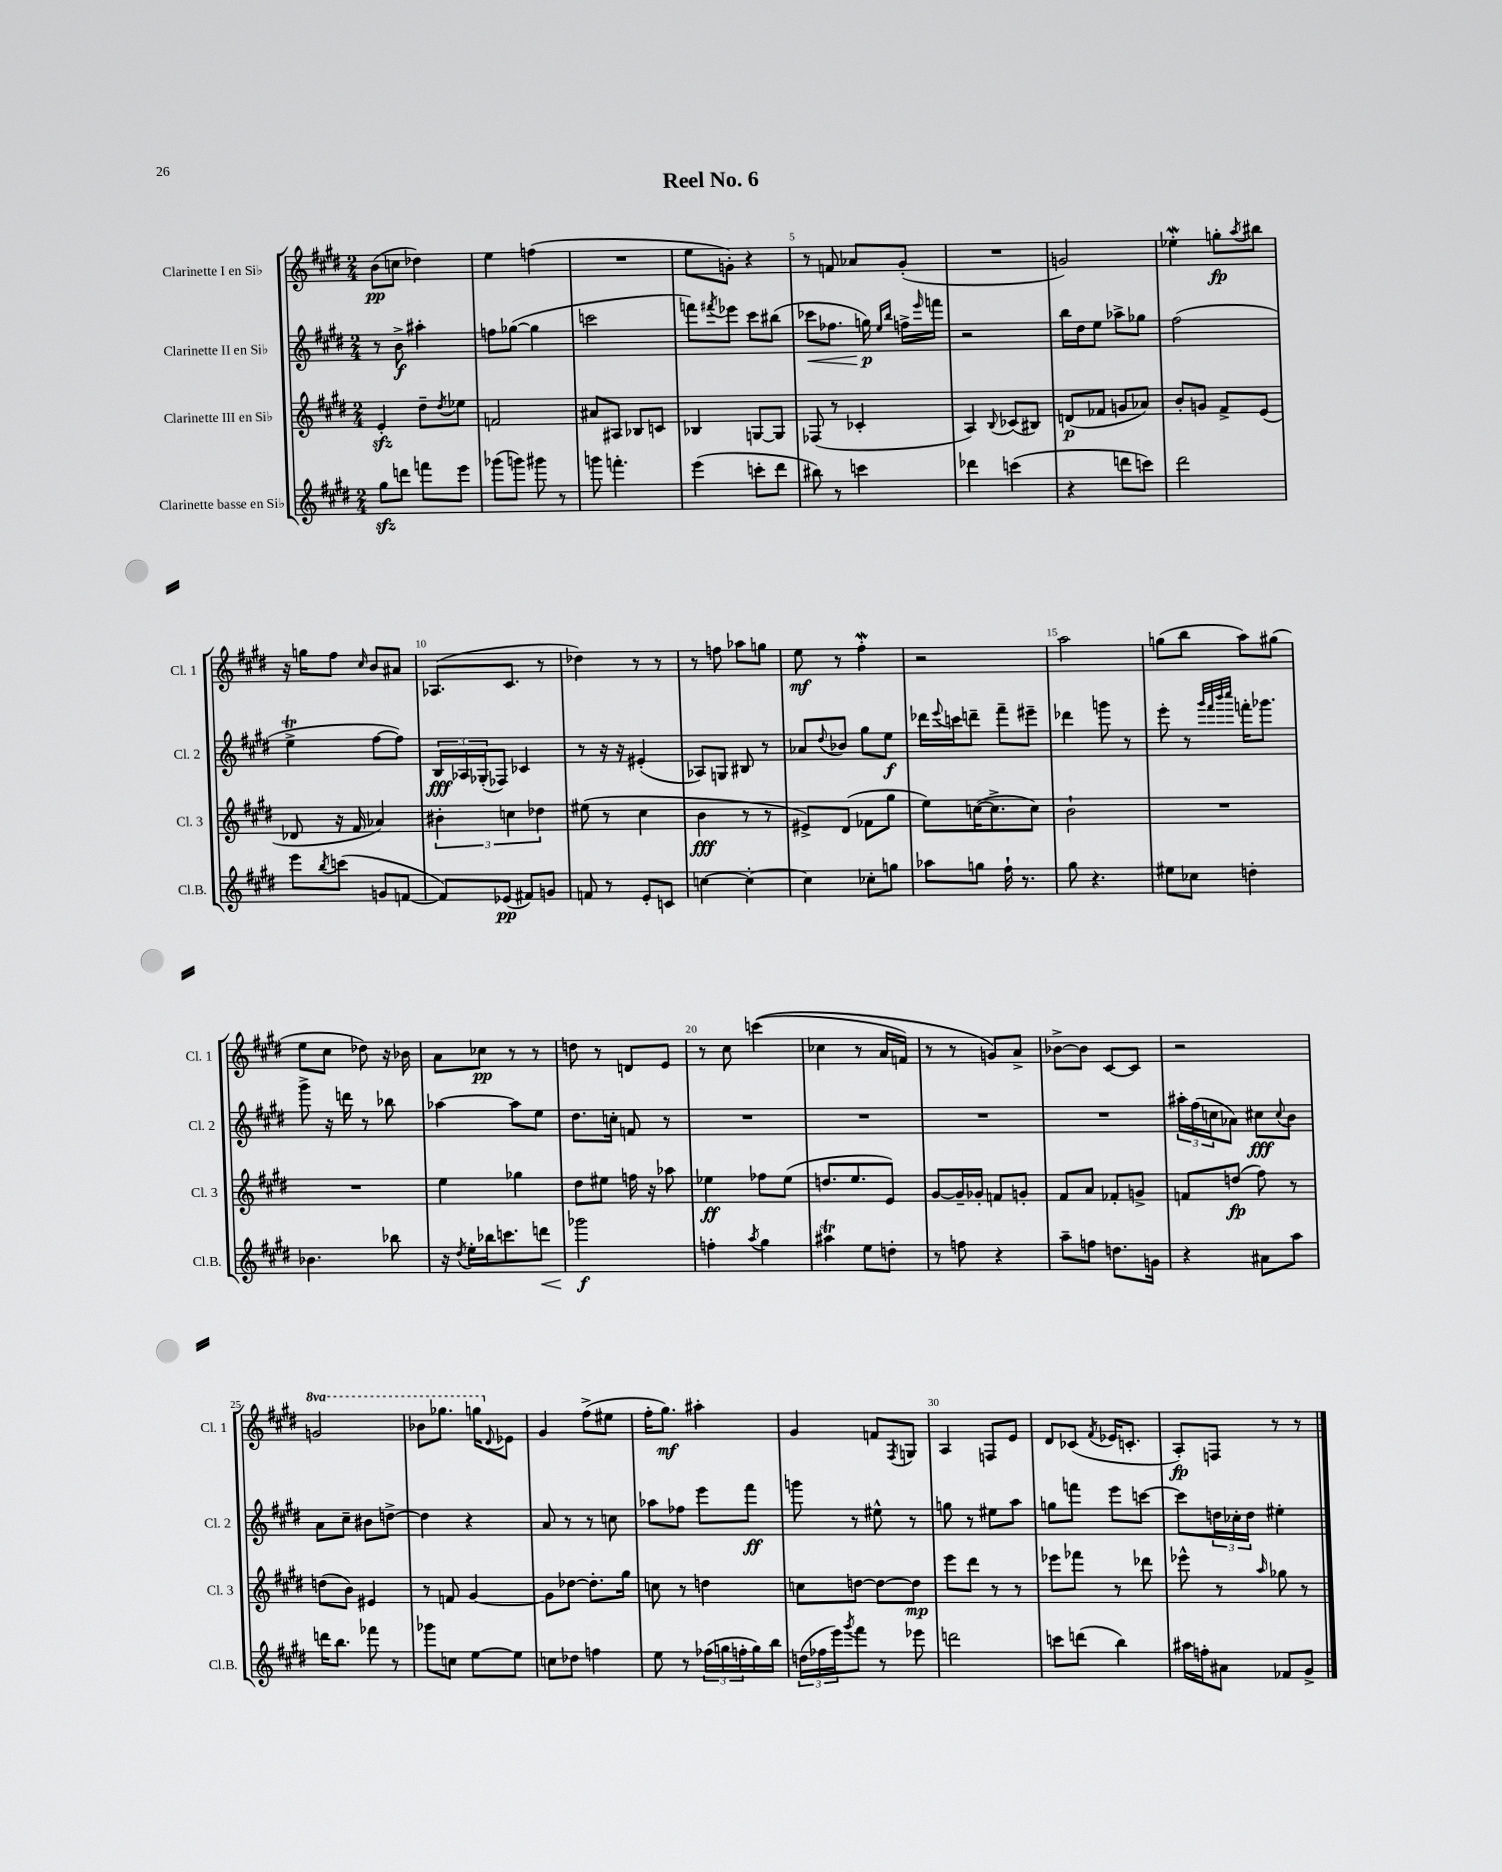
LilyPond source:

\header { title = "Reel No. 6" }
<<
\new StaffGroup <<
\new Staff = "s0" \with { instrumentName = "Clarinette I en Sib" shortInstrumentName = "Cl. 1" } {
    \clef treble \key e \major \numericTimeSignature \time 2/4 \set Staff.ottavationMarkups = #ottavation-simple-ordinals
    b'8\pp( c''8 des''4) |
    e''4 f''4( |
    R2 |
    e''8 g'8-.) r4 |
    r8 f'8 aes'8 gis'8-.( |
    R2 |
    g'2) |
    ees''4-.\mordent g''8-.\fp \acciaccatura { a''8 } bis''8 |
    r16 g''16 fis''8 \grace { cis''16 } b'8 ais'8 |
    aes8.( cis'8. r8 |
    des''4) r8 r8 |
    r8 f''8 aes''8 g''8 |
    e''8\mf r8 fis''4-.\mordent |
    r2 |
    a''2 |
    g''8( b''8 a''8) gis''8( |
    e''8 cis''8 des''8) r16 bes'16 |
    a'8 ces''8\pp r8 r8 |
    d''8 r8 d'8 e'8 |
    r8 cis''8 c'''4(\( |
    ces''4 r8 a'16 f'16) |
    r8 r8 g'8\) a'8-> |
    bes'8~-> bes'8 cis'8~ cis'8 |
    r2 |
    \ottava #1 g''2 |
    bes''8 ges'''8. g'''16 \ottava #0 \appoggiatura { dis'8 } ees'8 |
    gis'4 fis''8->( eis''8 |
    fis''16-. gis''8.\mf) ais''4-. |
    gis'4 f'8 \acciaccatura { fis8 } g8 |
    a4 f8 e'8 |
    dis'8 ces'8( \acciaccatura { fis'8 } ees'16 c'8.-. |
    a8-.\fp) f8 r8 r8 \bar "|." |
}
\new Staff = "s1" \with { instrumentName = "Clarinette II en Sib" shortInstrumentName = "Cl. 2" } {
    \clef treble \key e \major \numericTimeSignature \time 2/4
    r8 b'8->\f ais''4-. |
    f''8 ges''8~( ges''4 |
    c'''2 |
    f'''8) \acciaccatura { fis'''8 } ees'''8 cis'''8 bis''8( |
    ces'''8\< fes''8. g''16\p\!) \grace { e''16 b''16 } f''16-> \grace { e'''16 } f'''16 |
    r2 |
    b''16 dis''16 e''8 aes''8-> ges''8 |
    fis''2( |
    e''4->\trill fis''8~ fis''8) |
    \tuplet 3/2 { b16\fff aes16 ges16-.( } fes8) ces'4 |
    r8 r16 r16 eis'4-.( |
    aes8) g8 bis8 r8 |
    aes'8 \appoggiatura { dis''8 } bes'8 gis''8 e''8\f |
    des'''16 \appoggiatura { e'''8 } c'''16 d'''8-- fis'''8-- eis'''8-- |
    des'''4 g'''8 r8 |
    e'''8-. r8 \grace { gis'''32 fis'''32 b'''32 cis''''32 } f'''16-. ges'''8. |
    gis'''8-> r16 d'''16 r8 bes''8 |
    aes''4~ aes''8 e''8 |
    dis''8. c''16-. f'8 r8 |
    R2 |
    R2 |
    R2 |
    R2 |
    \tuplet 3/2 { ais''16-. fis''16( c''16 } aes'8) cis''8\fff \appoggiatura { cis''8 } b'8 |
    a'8 cis''8-- bis'8 d''8~-> |
    d''4 r4 |
    a'8 r8 r8 c''8 |
    aes''8 fes''8 e'''8 fis'''8\ff |
    g'''8 r8 eis''8-^ r8 |
    g''8 r8 eis''8 a''8 |
    g''8 f'''8 e'''8 c'''8~ |
    c'''8 \tuplet 3/2 { d''16 ces''16-. d''16 } eis''4-. \bar "|." |
}
\new Staff = "s2" \with { instrumentName = "Clarinette III en Sib" shortInstrumentName = "Cl. 3" } {
    \clef treble \key e \major \numericTimeSignature \time 2/4
    e'4-.\sfz dis''8-- \acciaccatura { dis''8 } ees''8 |
    f'2 |
    ais'8 ais8 bes8 c'8 |
    bes4 g8~ g8 |
    fes8( r8 ces'4-. |
    a4) \appoggiatura { b8 } ces'8( bis8) |
    d'8\p( fes'8 g'8 aes'8) |
    b'8-. g'8 fis'8-> e'8( |
    des'8 r16 fis'16 aes'4) |
    \tuplet 3/2 { bis'4-. c''4 des''4 } |
    eis''8( r8 cis''4 |
    b'4\fff r8 r8 |
    eis'8->) dis'8( fes'8 gis''8 |
    e''8) c''16~( c''8.-> c''8) |
    b'2-! |
    R2 |
    R2 |
    e''4 ges''4 |
    dis''8 eis''8 f''16 r16 aes''8 |
    ees''4\ff fes''8 ees''8( |
    d''8. e''8. e'8) |
    gis'8~ gis'16-- ges'16-. f'8 g'8-. |
    fis'8 a'8 fes'8-. g'8-> |
    f'8 d''8\fp( fis''8) r8 |
    d''8( b'8) eis'4 |
    r8 f'8 gis'4~ |
    gis'8 des''8~ des''8.-. gis''16 |
    c''8 r8 d''4 |
    c''8 d''8~ d''8~ d''8\mp |
    e'''8 dis'''8 r8 r8 |
    ees'''8 fes'''8 r8 des'''8 |
    ees'''8-^ r8 \grace { a''16 } ges''8 r8 \bar "|." |
}
\new Staff = "s3" \with { instrumentName = "Clarinette basse en Sib" shortInstrumentName = "Cl.B." } {
    \clef treble \key e \major \numericTimeSignature \time 2/4
    gis''8\sfz d'''8 f'''8 e'''8 |
    ges'''8( g'''8) gis'''8 r8 |
    g'''8 f'''4.-. |
    e'''4( c'''8-. dis'''8 |
    bis''8) r8 c'''4 |
    des'''4 c'''4( |
    r4 d'''8 c'''8) |
    dis'''2 |
    e'''8 \acciaccatura { b''8 } c'''8( g'8 f'8~ |
    f'8) ees'8\pp( fis'8) g'8 |
    f'8 r8 e'8-. c'8 |
    c''4~ c''4~-. |
    c''4 ces''8-. g''8 |
    aes''8 g''8 fis''16-! r8. |
    gis''8 r4. |
    eis''8 ces''8 d''4-. |
    bes'4. bes''8 |
    r16 \acciaccatura { dis''8 } e''16-. bes''16 c'''8. d'''8\< |
    ges'''2\f\! |
    f''4-. \acciaccatura { a''8 } gis''4 |
    ais''4\trill e''8 d''8-. |
    r8 f''8 r4 |
    a''8-- f''8 d''8. g'16 |
    r4 ais'8 a''8 |
    d'''16 b''8. fes'''8 r8 |
    ges'''8 c''8 e''8~ e''8 |
    c''8 des''8 f''4 |
    e''8 r8 \tuplet 3/2 { fes''16( g''16 f''16-. } g''16) b''16 |
    \tuplet 3/2 { d''16( fes''16 e'''16) } \acciaccatura { gis'''8 } fis'''8 r8 ees'''8 |
    d'''2 |
    c'''8 d'''8( b''4) |
    ais''16 f''16-. ais'8 fes'8 gis'8-> \bar "|." |
}
>>
>>
\layout { \context { \Score \override BarNumber.break-visibility = ##(#f #t #t) barNumberVisibility = #(every-nth-bar-number-visible 5) } }
